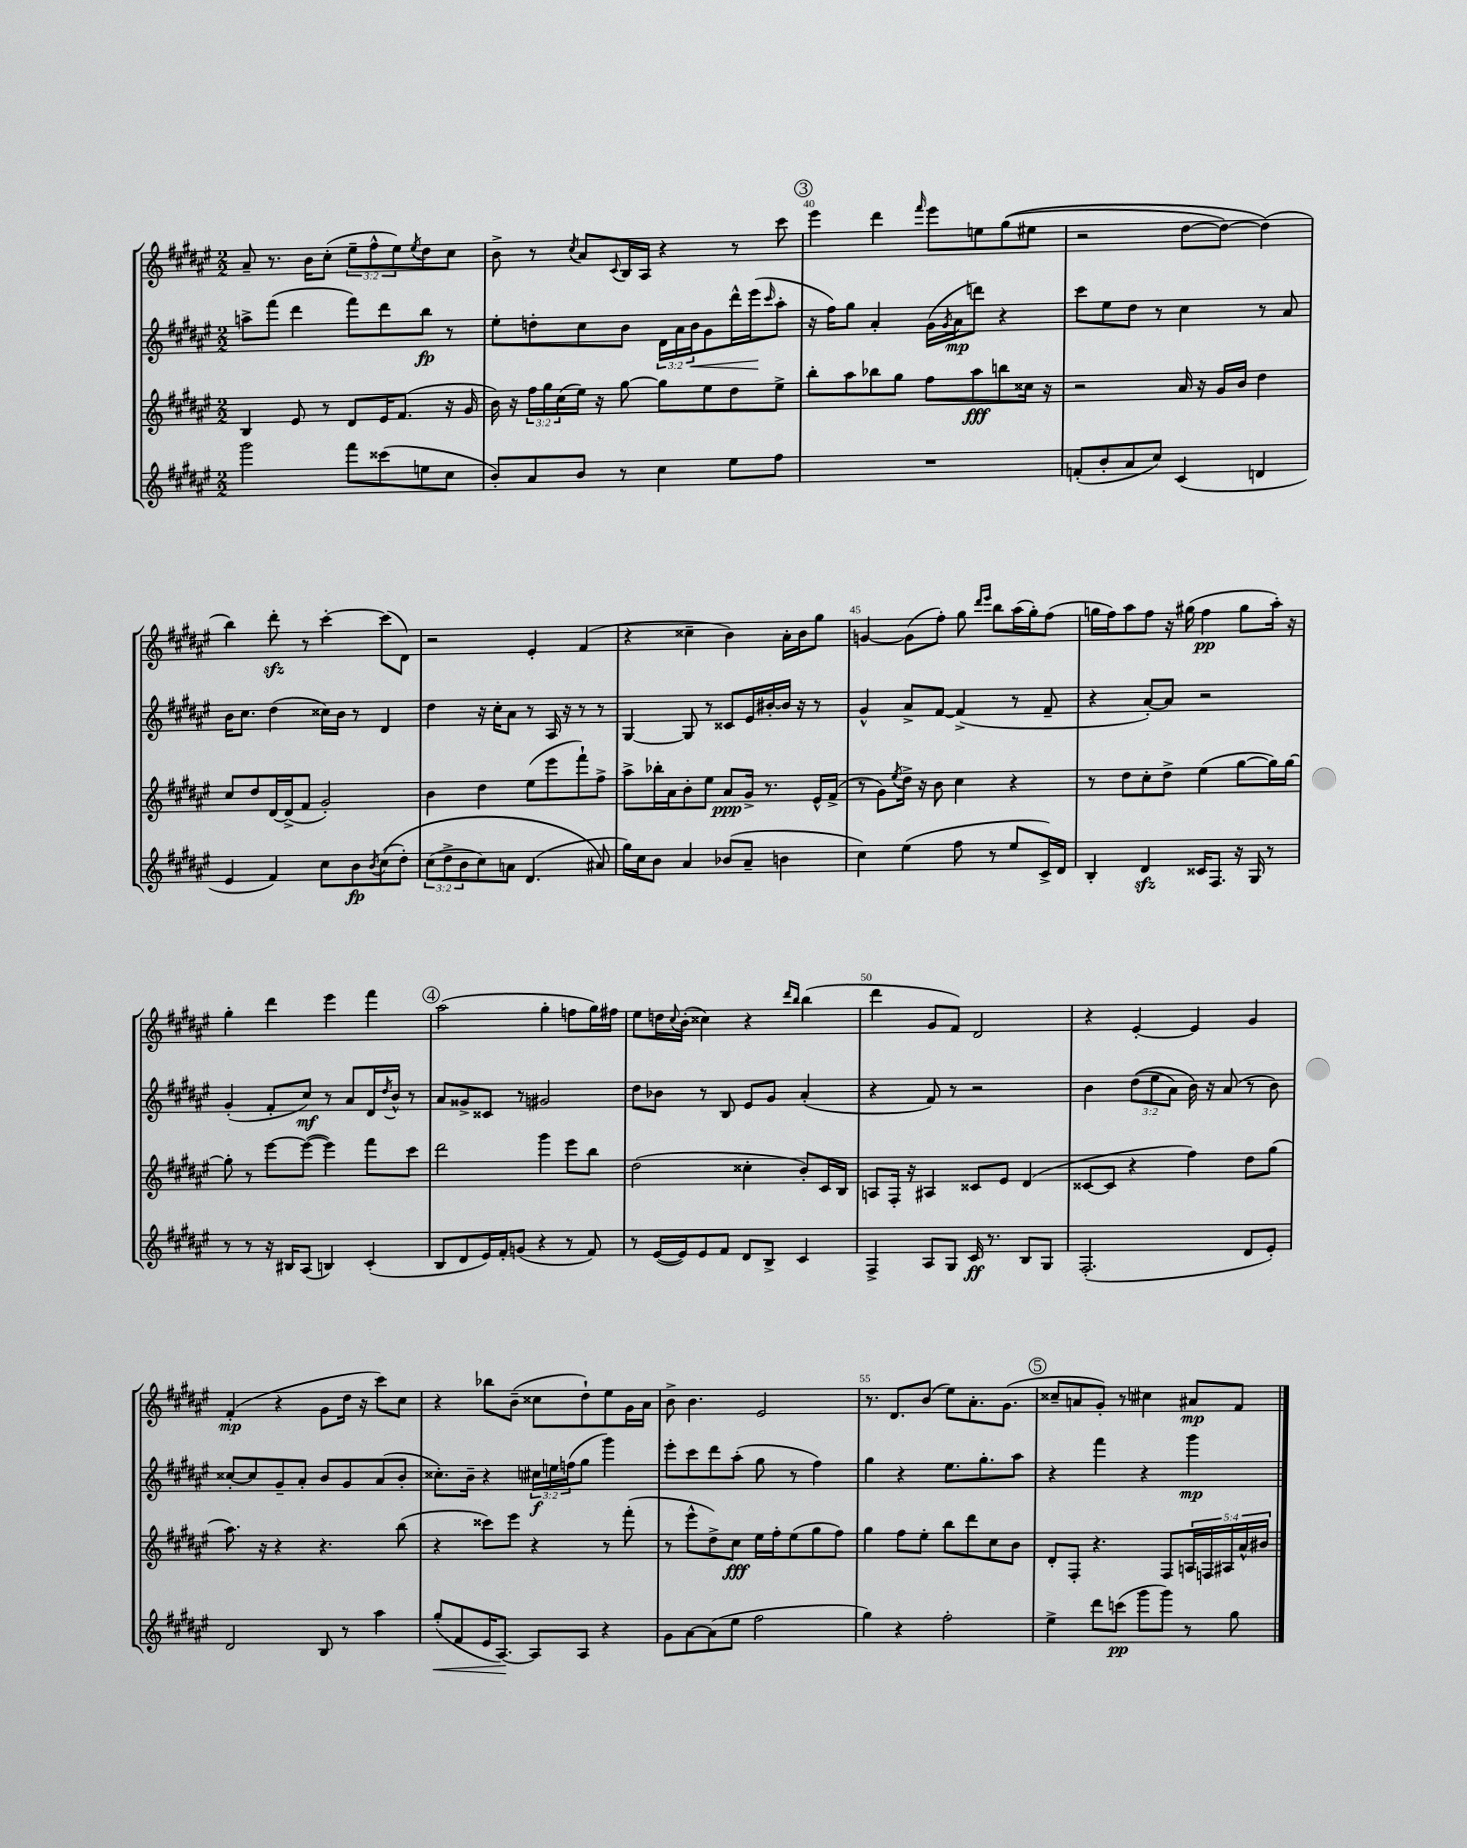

**kern	**kern	**kern	**kern
*staff4	*staff3	*staff2	*staff1
*clefG2	*clefG2	*clefG2	*clefG2
*k[f#c#g#d#a#e#]	*k[f#c#g#d#a#e#]	*k[f#c#g#d#a#e#]	*k[f#c#g#d#a#e#]
*M2/2	*M2/2	*M2/2	*M2/2
2ggg#	4B	8aa^	8a#~
.	.	(8fff#	8.r
.	8e#	4ddd#	.
.	.	.	16b
.	8r	.	(8cc#'
8fff#	8d#	8fff#)	12ee#~
.	.	.	12ff#^^
(8ccc##	16e#	8ddd#	.
.	.	.	12ee#)
.	(8.f#	.	.
.	.	.	8qee#
8ee	.	8bb	8dd#
8cc#	16r	8r	8cc#
.	16g#	.	.
=	=	=	=
8b')	16b)	8ee#'	8b^
.	16r	.	.
8a#	24ff#	8dd'	8r
.	24gg#	.	.
.	(24cc#	.	.
.	.	.	8qcc#
8b	16ee#)	8cc#	8a#
.	16r	.	.
.	.	.	8qqc#
8r	[8gg#	8b	16B
.	.	.	16A#
4cc#	8gg#]	24d#	4r
.	.	24a#	.
.	.	24b	.
.	8ee#	8g#	.
8ee#	8dd#	16ddd#^^	8r
.	.	(16eee#	.
.	.	16qqccc#	.
8ff#	8ee#^	8aa#'	8ccc#
=	=	=	=
1r	8bb'	16r	4eee#
.	.	16ff#)	.
.	8aa#	8gg#	.
.	8bb-	4a#'	4ddd#
.	8gg#	.	.
.	.	.	16qqfff#
.	8ff#	(16g#	8eee#
.	.	8qg#	.
.	.	16a#	.
.	8aa#	8ddd)	8ee
.	8bb	4r	&((8gg#
.	16cc##	.	8ee#
.	16r	.	.
=	=	=	=
(8f'	2r	8ccc#	2r
8b'	.	8ee#	.
8a#	.	8dd#	.
8cc#)	.	8r	.
(4c#	16a#	4cc#	[8dd#
.	16r	.	.
.	16g#	.	8dd#_)
.	16b	.	.
4d	4dd#	8r	(4dd#]&)
.	.	8a#	.
=	=	=	=
4e#	8cc#	16b	4bb)
.	.	8.cc#	.
.	8dd#	.	.
4f#)	[16d#	(4dd#	8ddd#'
.	(16d#^]	.	.
.	8f#	.	8r
8cc#	2g#')	16cc##)	[4ccc#'
.	.	16b	.
8b	.	8r	.
8qb	.	.	.
&((8cc#	.	4d#	(8ccc#]
8dd#')	.	.	8d#)
=	=	=	=
(12cc#	4b	4dd#	2r
12dd#^	.	.	.
12b	.	.	.
8cc#)	4dd#	16r	.
.	.	16cc#'	.
8a	.	8a#	.
(4.d#	(8ee#	8r	4e#'
.	8eee#	16A#	.
.	.	16r	.
.	8fff#`)	8r	(4f#
8a#&)	8ff#^	8r	.
=	=	=	=
16gg#)	8aa#^	[4G#	4r
16cc#	.	.	.
8b	16bb-'	.	.
.	16a#	.	.
4a#	8b'	8G#]	4cc##~
.	8ee#	8r	.
(8b-	8a#	8c##	4b)
8a#~	16g#^	16e#	.
.	8.r	[16b#'	.
4b	.	16b#]	16a#'
.	.	16r	16b
.	16e#^^	8r	8gg#
.	(16f#^	.	.
=	=	=	=
4cc#)	8r	4g#^^	[4g
.	8g#)	.	.
.	8qee#	.	.
(4ee#	16dd#^	8a#^	(8g]
.	16r	.	.
.	8b	[8f#	8ff#')
8ff#	4cc#	(4f#^]	8gg#
.	.	.	16qqddd#
.	.	.	16qqeee#
8r	.	.	8bb
8ee#	4r	8r	(16aa#
.	.	.	16gg#')
16c#^)	.	8f#~	(8ff#
16d#	.	.	.
=	=	=	=
4B'	8r	4r	16gg
.	.	.	16ff#)
.	8dd#	.	8aa#
4d#	8cc#'	[8a#')	8ff#
.	8dd#^	8a#]	16r
.	.	.	(16gg#
16c##	(4ee#	2r	4ff#
8.F#	.	.	.
16r	[8gg#	.	8gg#
16G#	.	.	.
8r	16gg#])	.	16aa#')
.	[16gg#	.	16r
=	=	=	=
8r	8gg#']	(4g#'	4gg#'
8r	8r	.	.
16r	[8eee#	8f#'	4ddd#
16B#	.	.	.
(8A#	(8eee#_	8cc#)	.
4B)	4eee#])	8r	4eee#
.	.	8a#	.
(4c#'	8fff#	16d#	4fff#
.	.	8qdd#	.
.	.	16b^^	.
.	8ccc#	8r	.
=	=	=	=
8B	2ddd#	8a#	(2aa#
8d#	.	8g##^	.
16e#)	.	8c##	.
16f#'	.	.	.
(8g	.	8r	.
4r	4ggg#	2g#	4gg#'
8r	8eee#	.	8ff
8f#)	8bb	.	16gg#)
.	.	.	16ff#
=	=	=	=
8r	(2dd#	8dd#	8ee#
([16e#	.	8b-	16dd
.	.	.	8qqcc#
16e#])	.	.	(16b'
8e#	.	8r	4cc##)
8f#	.	8B	.
8d#	4cc##'	8e#	4r
8B^	.	8g#	.
.	.	.	16qqddd#
.	.	.	16qqbb
4c#	8b')	(4a#'	(4bb
.	16c#	.	.
.	16B	.	.
=	=	=	=
4F#^	8A	4r	4ddd#
.	16F#'	.	.
.	16r	.	.
8A#	4A#	8f#)	8g#
8G#	.	8r	8f#)
16c#	8c##	2r	2d#
8.r	.	.	.
.	8e#	.	.
8B	(4d#	.	.
8G#	.	.	.
=	=	=	=
(2.F#'	[8c##	4b	4r
.	8c##]	.	.
.	4r	&((12dd#	[4e#'
.	.	12ee#	.
.	.	12a#)	.
.	4ff#)	16b&)	4e#]
.	.	16r	.
.	.	(8a#	.
8d#	8dd#	8r	4g#
8e#')	(8gg#	8b)	.
=	=	=	=
2d#	8.aa#)	[8cc##'	(4f#'
.	.	8cc##]	.
.	16r	.	.
.	4r	8g#~	4r
.	.	8a#'	.
8B	4.r	8b	8g#
8r	.	8g#	16dd#
.	.	.	16r
4aa#	.	(8a#	8ccc#)
.	(8bb	8b'	8cc#
=	=	=	=
(8gg#'	4r	8.cc##')	4r
8f#	.	.	.
.	.	16b~	.
16e#	8ccc##)	4r	8bb-
[8.A#)	.	.	.
.	8eee#	.	(8b~
8A#]	4r	24cc#	8cc##
.	.	24ee	.
.	.	(24ff	.
8A#	.	8gg#	8dd#`)
4r	8r	4ggg#)	8ee#
.	(8fff#'	.	16g#
.	.	.	16a#
=	=	=	=
8g#	8r	8eee#'	8b^
[8a#	8eee#^^	8ccc#	4.b
(8a#]	8dd#^)	8ddd#	.
8ee#	8cc#	(8aa#'	.
2ff#	16ee#	8gg#	2e#
.	16ff#'	.	.
.	(8ee#	8r	.
.	8gg#	4ff#)	.
.	8ff#)	.	.
=	=	=	=
4gg#)	4gg#	4gg#	8.r
.	.	.	8.d#
4r	8ff#	4r	.
.	8ee#'	.	(8b
2ff#'	8bb	8.ee#	8ee#)
.	8ddd#	.	8.a#'
.	.	8.gg#'	.
.	8cc#	.	.
.	.	.	(8.g#
.	8b	8aa#	.
=	=	=	=
4ee#^	8d#'	4r	8cc##~
.	8F#'	.	8a
8ddd#	4.r	4fff#	8g#')
(8ccc	.	.	8r
8ggg#	.	4r	4cc#
8ggg#)	8F#	.	.
8r	20A	4ggg#	8a#
.	20F	.	.
.	20A#	.	.
8gg#	.	.	8f#
.	20a#^^	.	.
.	20b#	.	.
==	==	==	==
*-	*-	*-	*-
